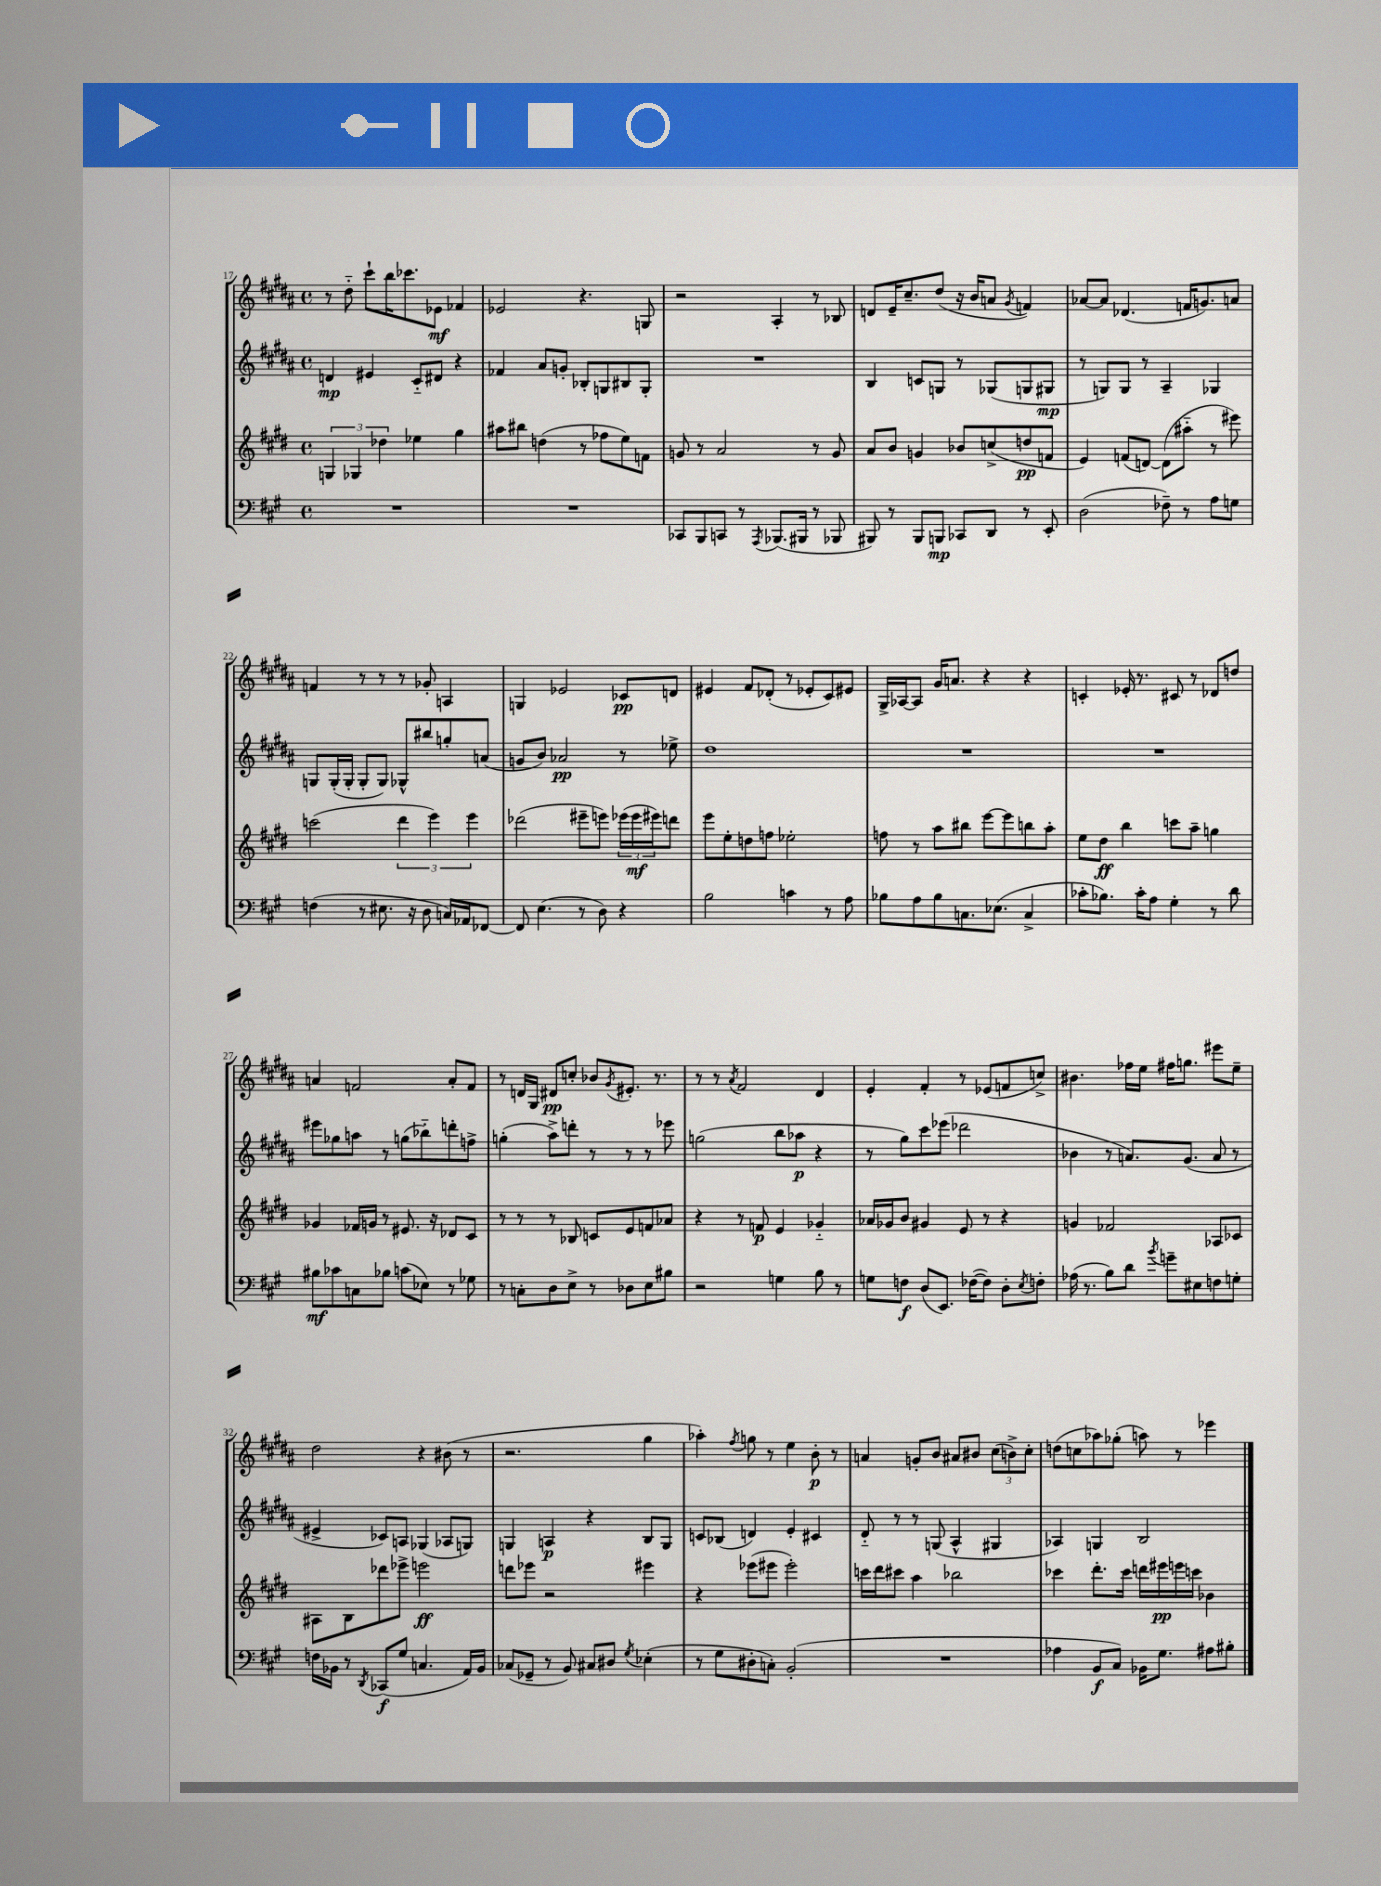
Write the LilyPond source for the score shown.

<<
\new StaffGroup <<
\new Staff = "s0" {
    \clef treble \key b \major \defaultTimeSignature \time 4/4
    r8 dis''8-_ cis'''8-! b''16 ces'''8. ees'8\mf fes'4 |
    ees'2 r4. g8 |
    r2 ais4-. r8 bes8 |
    d'8 e'16-- cis''8.-- dis''8( r16 b'16 a'8 \acciaccatura { gis'8 } f'4) |
    aes'8~ aes'8 des'4.( f'16 g'8.) a'8 |
    f'4 r8 r8 r8 ges'8-. a4 |
    g4 ees'2 ces'8\pp d'8 |
    eis'4 fis'8 des'8-.( r8 ees'8-. cis'8) eis'8 |
    gis16-> aes16~ aes8 gis'16 a'8. r4 r4 |
    c'4-. ees'16-. r8. cis'8 r8 des'8 d''8 |
    a'4 f'2 a'8-. f'8 |
    r8 d'16 gis16 dis'8\pp c''8-. bes'8 \acciaccatura { gis'8 } eis'8.-. r8. |
    r8 r8 \acciaccatura { ais'8 } fis'2 dis'4 |
    e'4-. fis'4-. r8 ees'8( f'8 c''8->) |
    bis'4. fes''16 e''16 fis''16 g''8. eis'''8 e''8-- |
    dis''2 r4 bis'8( r8 |
    r2. gis''4 |
    aes''4-.) \acciaccatura { fis''8 } g''8 r8 e''4 b'8-.\p r8 |
    a'4 g'8-. b'8 ais'8 bis'8 \tuplet 3/2 { cis''8( b'8->) cis''8-. } |
    d''8( c''8 aes''8) ges''8-.( a''8) r8 ees'''4 \bar "|." |
}
\new Staff = "s1" {
    \clef treble \key b \major \defaultTimeSignature \time 4/4
    d'4\mp eis'4 cis'8-_ dis'8 r4 |
    fes'4 ais'8 g'8-. bes8-. g8 bis8 g8-. |
    R1 |
    b4 c'8 g8 r8 ges8( g8 gis8\mp |
    r8 g8) g8 r8 ais4-- ges4 |
    g8 g16-.( g16-. g8-. g8) ges8-^ bis''8 g''8-. a'8( |
    g'8 b'8) aes'2\pp r8 ees''8-> |
    dis''1 |
    R1 |
    R1 |
    eis'''8 ges''8 a''8 r8 g''8( bes''8-_) d'''8-. f''8-> |
    g''4-.( ais''8->) d'''8-. r8 r8 r8 ees'''8 |
    g''2( b''8 aes''8\p r4 |
    r8 gis''8) cis'''8 ees'''8( des'''2 |
    bes'4 r8 a'8.) gis'8.( a'8 r8 |
    eis'4-> ces'8) a8 ges4( aes8 g8) |
    g4 a4\p r4 b8 g8 |
    c'8 bes8( d'4) e'4-. cis'4 |
    dis'8-_ r8 r8 g8( ais4-^ gis4 |
    aes4) g4 b2 \bar "|." |
}
\new Staff = "s2" {
    \clef treble \key e \major \defaultTimeSignature \time 4/4
    \tuplet 3/2 { g4 ges4 des''4 } ees''4 gis''4 |
    ais''8 bis''8 d''4( r8 fes''8 e''8) f'8 |
    g'8 r8 a'2 r8 g'8 |
    a'8 b'8 g'4 bes'8 c''8->( d''8\pp f'8 |
    e'4) f'8( d'8~) d'8( ais''8-_ r8 eis'''8) |
    c'''2( \tuplet 3/2 { dis'''4 e'''4) e'''4 } |
    des'''2( eis'''8-- e'''8) \tuplet 3/2 { ees'''16( ees'''16\mf eis'''16) } d'''8 |
    e'''8 e''8-. d''8 f''8 ees''2-. |
    f''8 r8 a''8 bis''8 e'''8~ e'''8 b''8 a''8-. |
    e''8 dis''8\ff b''4 c'''8 a''8-- g''4 |
    ges'4 fes'16 g'16 r8 eis'8. r16 des'8 cis'8 |
    r8 r8 r8 bes8 c'8 e'8 f'8 aes'8 |
    r4 r8 f'8\p e'4 ges'4-_ |
    aes'16 ges'16 b'8 gis'4 e'8 r8 r4 |
    g'4 fes'2 aes8 ces'8 |
    ais8 b8 des'''8 ees'''8-> e'''2\ff |
    d'''8 ees'''8 r2 eis'''4 |
    r4 ees'''8( eis'''8 eis'''2-.) |
    c'''16 dis'''16 cis'''8 a''4 bes''2 |
    ces'''4 dis'''8.-. ces'''16 d'''16 eis'''16\pp e'''16 c'''16 bes'4 \bar "|." |
}
\new Staff = "s3" {
    \clef bass \key a \major \defaultTimeSignature \time 4/4
    R1 |
    R1 |
    ces,8 b,,8 c,8 r8 \acciaccatura { a,,8 } bes,,8.( bis,,16 r8 bes,,8 |
    bis,,8) r8 bis,,8 b,,8\mp ces,8 d,8 r8 e,8-. |
    d2( fes8--) r8 a8 g8 |
    f4( r8 eis8. r16 d8 c16) aes,16 fes,8~ |
    fes,8 e4.( r8 d8) r4 |
    b2 c'4 r8 a8 |
    bes8 a8 bes8 c8. ees8.( c4-> |
    ces'8-. bes8.) ces'16-. a8 gis4-. r8 d'8 |
    bis8\mf ces'8 c8 bes8 c'8( ees8) r8 ges8 |
    r8 c8-. d8 e8-> r8 des8 e8 bis8 |
    r2 g4 b8 r8 |
    g8 f8\f d8( e,8.) fes16~( fes8) d8-. \acciaccatura { e8 } f8-. |
    aes16( r8. b8) d'8 \acciaccatura { b'8 } g'8-- eis8 f8 g8-. |
    f16 bes,16 r8 \acciaccatura { d,8 } ces,8\f( gis8 c4. a,16) bes,16 |
    ces8( ges,8-- r8 b,8) cis8 dis8 \acciaccatura { gis8 } ees4-.( |
    r8 gis8 dis8-. c8-.) b,2-.( |
    R1 |
    aes4 b,8\f cis8) bes,16 gis8. ais8 bis8-. \bar "|." |
}
>>
>>
\layout { \context { \Score currentBarNumber = #17 } }
